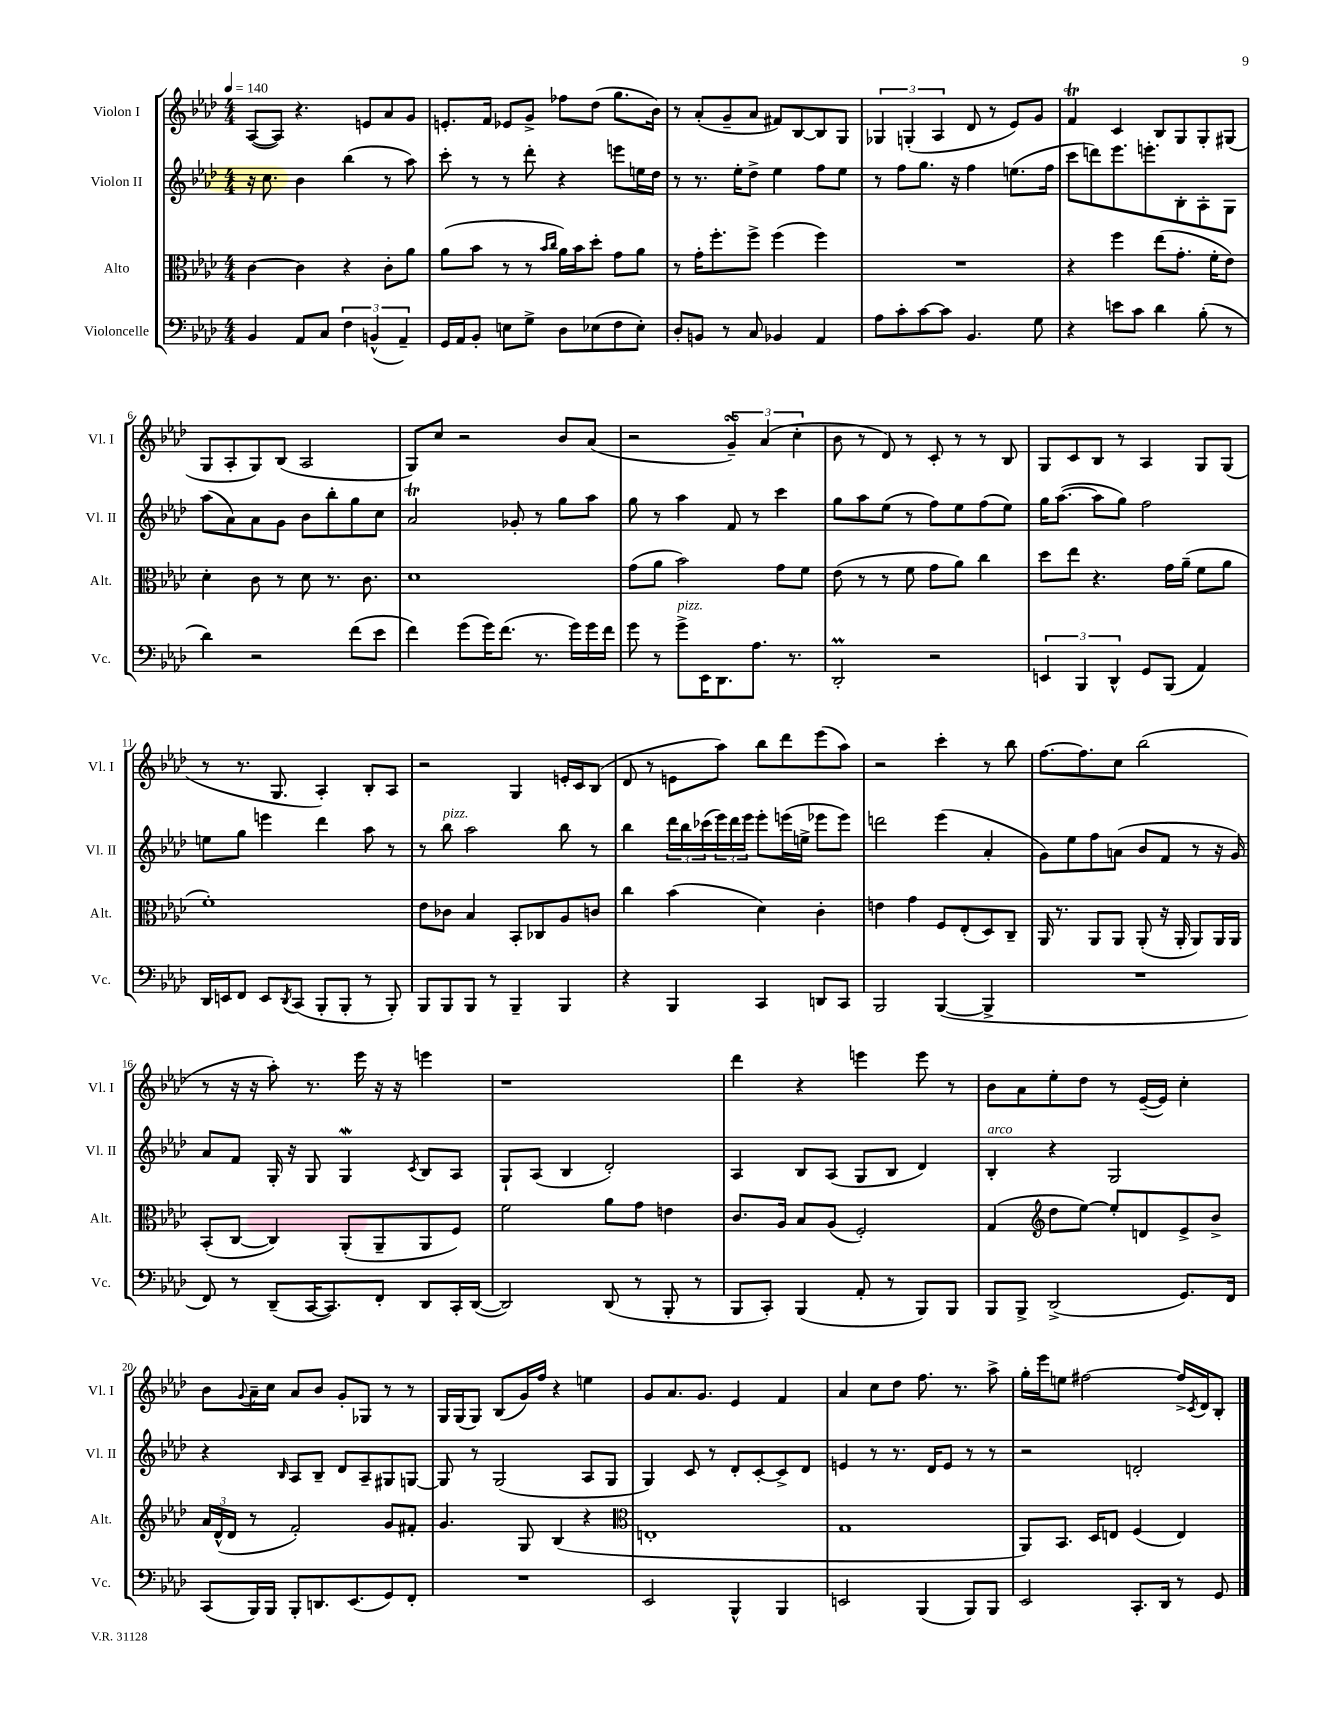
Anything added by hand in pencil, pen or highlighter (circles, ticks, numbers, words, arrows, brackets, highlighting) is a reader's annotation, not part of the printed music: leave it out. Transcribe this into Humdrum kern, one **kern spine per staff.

**kern	**kern	**kern	**kern
*staff4	*staff3	*staff2	*staff1
*clefF4	*clefC3	*clefG2	*clefG2
*k[b-e-a-d-]	*k[b-e-a-d-]	*k[b-e-a-d-]	*k[b-e-a-d-]
*M4/4	*M4/4	*M4/4	*M4/4
*MM140	*MM140	*MM140	*MM140
4BB-	[4c	16r	([8A-
.	.	8.cc	.
.	.	.	8A-])
8AA-	4c]	4b-	4.r
8C	.	.	.
6F	4r	(4bb-	.
.	.	.	8e
(6BB^^	.	.	.
.	8c'	8r	8a-
6AA-~)	.	.	.
.	8a-	8aa-)	8g
=	=	=	=
16GG	(8a-	8ccc'	8.e'
16AA-	.	.	.
8BB-'	8b-	8r	.
.	.	.	16f
8E	8r	8r	8e-
8G^	8r	8ddd-'	8g^
.	16qqb-	.	.
.	16qqcc	.	.
8D-	16a-)	4r	8ff-
.	16b-	.	.
(8E-	8dd-'	.	(8dd-
8F	8g	8eee	8.gg
8E-')	8a-	16ee	.
.	.	16dd-	16b-)
=	=	=	=
8D-'	8r	8r	8r
8BB	16g'	8.r	(8a-'
.	8.ff'	.	.
8r	.	.	8g~
.	.	16ee-'	.
8C	8ff^	8dd-^	8a-
4BB-	(4ff	4ee-	8f#)
.	.	.	[8B-
4AA-	4ff)	8ff	8B-]
.	.	8ee-	8G
=	=	=	=
8A-	1r	8r	6G-
8c'	.	8ff	.
.	.	.	(6G'
[8c	.	8.gg	.
.	.	.	6A-
8c]	.	.	.
.	.	16r	.
4.BB-	.	4ff	8d-
.	.	.	8r
.	.	(8.ee	8e-)
8G	.	.	8g
.	.	16ff	.
=	=	=	=
4r	4r	8ccc	4f
.	.	8ddd)	.
8e	4ff	8.eee-	4c
8c	.	.	.
.	.	8.eee'	.
4d-	(8ee-	.	8B-
.	8.g'	8B-'	8G
(8B-'	.	8A-'	8G'
.	16f'	.	.
8r	8e-)	8G	(8G#
=	=	=	=
4d-)	4d-'	(8aa-	8G
.	.	8a-)	8A-'
2r	8c	8a-	8G)
.	8r	8g	(8B-
.	8d-	8b-	2A-
.	8.r	8bb-'	.
(8f	.	8gg	.
.	8.c	.	.
8e-	.	8cc	.
=	=	=	=
4f)	1d-	2a-	8G)
.	.	.	8cc
(8g	.	.	2r
16g)	.	.	.
(8.f	.	.	.
.	.	8g-'	.
8.r	.	8r	.
.	.	8gg	8b-
16g)	.	.	.
16g	.	8aa-	(8a-
16f	.	.	.
=	=	=	=
8g	(8g	8gg	2r
8r	8a-	8r	.
8g^	2b-)	4aa-	.
16EE-	.	.	.
8.DD-	.	.	.
.	.	8f	6g~)
8.A-	.	8r	.
.	.	.	(6a-
.	8g	4ccc	.
8.r	.	.	.
.	.	.	6cc'
.	8f	.	.
=	=	=	=
2DD-'	(8e-	8gg	8b-
.	8r	8aa-	8r
.	8r	(8ee-	8d-)
.	8f	8r	8r
2r	8g	8ff)	8c'
.	8a-)	8ee-	8r
.	4cc	(8ff	8r
.	.	8ee-)	8B-
=	=	=	=
6EE	8dd-	16gg	8G
.	.	([8.aa-	.
.	8ee-	.	8c
6BBB-	.	.	.
.	4.r	8aa-]	8B-
6DD-^^	.	.	.
.	.	8gg)	8r
8GG	.	2ff	4A-
(8BBB-	16g	.	.
.	(16a-~	.	.
4AA-)	8f	.	8G
.	8a-	.	(8G
=	=	=	=
16DD-	1f')	8ee	8r
16EE	.	.	.
8FF	.	8gg	8.r
8EE	.	4eee	.
.	.	.	8.G
8qDD-	.	.	.
(8CC	.	.	.
8BBB-'	.	4ddd-	4A-')
8BBB-'	.	.	.
8r	.	8aa-	8B-'
8BBB-')	.	8r	8A-
=	=	=	=
8BBB-	8e-	8r	2r
8BBB-	8c-	8bb-	.
8BBB-	4B-	2aa-	.
8r	.	.	.
4BBB-~	8BB-'	.	4G
.	8C-	.	.
4BBB-	8A-	8bb-	16e'
.	.	.	16c
.	8c	8r	(8B-
=	=	=	=
4r	4cc	4bb-	8d-
.	.	.	8r
4BBB-	(4b-	24ddd-	8e
.	.	24bb-	.
.	.	(24ccc-	.
.	.	24eee-)	8aa-)
.	.	24ddd-	.
.	.	24eee-	.
4CC	4d-)	8eee-'	8bb-
.	.	(16eee	8ddd-
.	.	16ee^	.
8DD	4c'	8eee-	(8eee-
8CC	.	8eee-)	8aa-)
=	=	=	=
2BBB-	4e	2ddd	2r
.	4g	.	.
([4BBB-	8F	(4eee-	4ccc'
.	(8E-'	.	.
4BBB-^]	8D-)	4a-'	8r
.	8C~	.	8bb-
=	=	=	=
1r	16AA-	8g)	[8.ff
.	8.r	.	.
.	.	8ee-	.
.	.	.	8.ff]
.	8AA-	8ff	.
.	8AA-	(8a	8cc
.	(8AA-'	8b-	(2bb-
.	16r	8f	.
.	16AA-'	.	.
.	8AA-)	8r	.
.	16AA-	16r	.
.	16AA-	16g)	.
=	=	=	=
8FF)	(8BB-'	8a-	8r
8r	[8C	8f	16r
.	.	.	16r
(8DD-~	4C])	16G'	8aa-')
.	.	16r	.
[16CC	.	8G	8.r
8.CC])	.	.	.
.	(8AA-'	4G	.
.	.	.	16eee-
8FF'	8AA-~	.	16r
.	.	.	16r
.	.	8qc	.
8DD-	8AA-	8B-	4eee
16CC'	8F)	8A-	.
([16DD-	.	.	.
=	=	=	=
2DD-])	2f	8G`	1r
.	.	(8A-	.
.	.	4B-	.
(8DD-	8a-	2d-')	.
8r	8g	.	.
8BBB-'	4e	.	.
8r	.	.	.
=	=	=	=
8BBB-	8.c	4A-	4ddd-
8CC')	.	.	.
.	16A-	.	.
(4BBB-	8B-	8B-	4r
.	(8A-	(8A-	.
8AA-'	2F')	8G	4eee
8r	.	8B-	.
8BBB-)	.	4d-)	8eee
8BBB-	.	.	8r
=	=	=	=
8BBB-	(4G	4B-'	8b-
8BBB-^	.	.	8a-
*	*clefG2	*	*
(2DD-^	8dd-	4r	8ee-'
.	[8ee-)	.	8dd-
.	8ee-']	2G	8r
.	8d	.	([16e-~
.	.	.	16e-])
8.GG)	8e-^	.	4cc'
.	8b-^	.	.
16FF	.	.	.
=	=	=	=
(8CC	24a-	4r	8b-
.	(24d-^^	.	.
.	24d-	.	.
.	.	.	8qqg
16BBB-)	8r	.	16a-~
16BBB-	.	.	16cc
.	.	16qqB-	.
8BBB-'	2f')	8A-	8a-
8.DD	.	8B-~	8b-
.	.	8d-	8g'
(8.EE-	.	.	.
.	.	8A-~	8G-
8GG)	8g	8G#	8r
8FF'	8f#'	[8G	8r
=	=	=	=
1r	4.g	8G]	16G
.	.	.	(16G
.	.	8r	8G)
.	.	(2G	(8B-
.	8G	.	16g)
.	.	.	16ff
.	(4B-	.	4r
.	4r	8A-	4ee
.	.	8G	.
=	=	=	=
*	*clefC3	*	*
2EE-	1E'	4G)	8g
.	.	.	8.a-
.	.	8c	.
.	.	.	8.g
.	.	8r	.
4BBB-^^	.	8d-'	4e-
.	.	[8c'	.
4BBB-	.	8c^]	4f
.	.	8d-	.
=	=	=	=
2EE	1G	4e	4a-
.	.	8r	8cc
.	.	8.r	8dd-
(4BBB-	.	.	8.ff
.	.	16d-	.
.	.	8e	.
.	.	.	8.r
8BBB-)	.	8r	.
8BBB-	.	8r	8aa-^
=	=	=	=
2EE-	8AA-)	2r	16gg'
.	.	.	16eee-
.	8.BB-	.	8ee
.	.	.	[2ff#
.	16D-	.	.
.	8E	.	.
8.CC'	(4F	2d'	.
16DD-	.	.	.
8r	4E)	.	16ff#^]
.	.	.	8qc
.	.	.	16d-
8GG	.	.	8B-'
==	==	==	==
*-	*-	*-	*-
